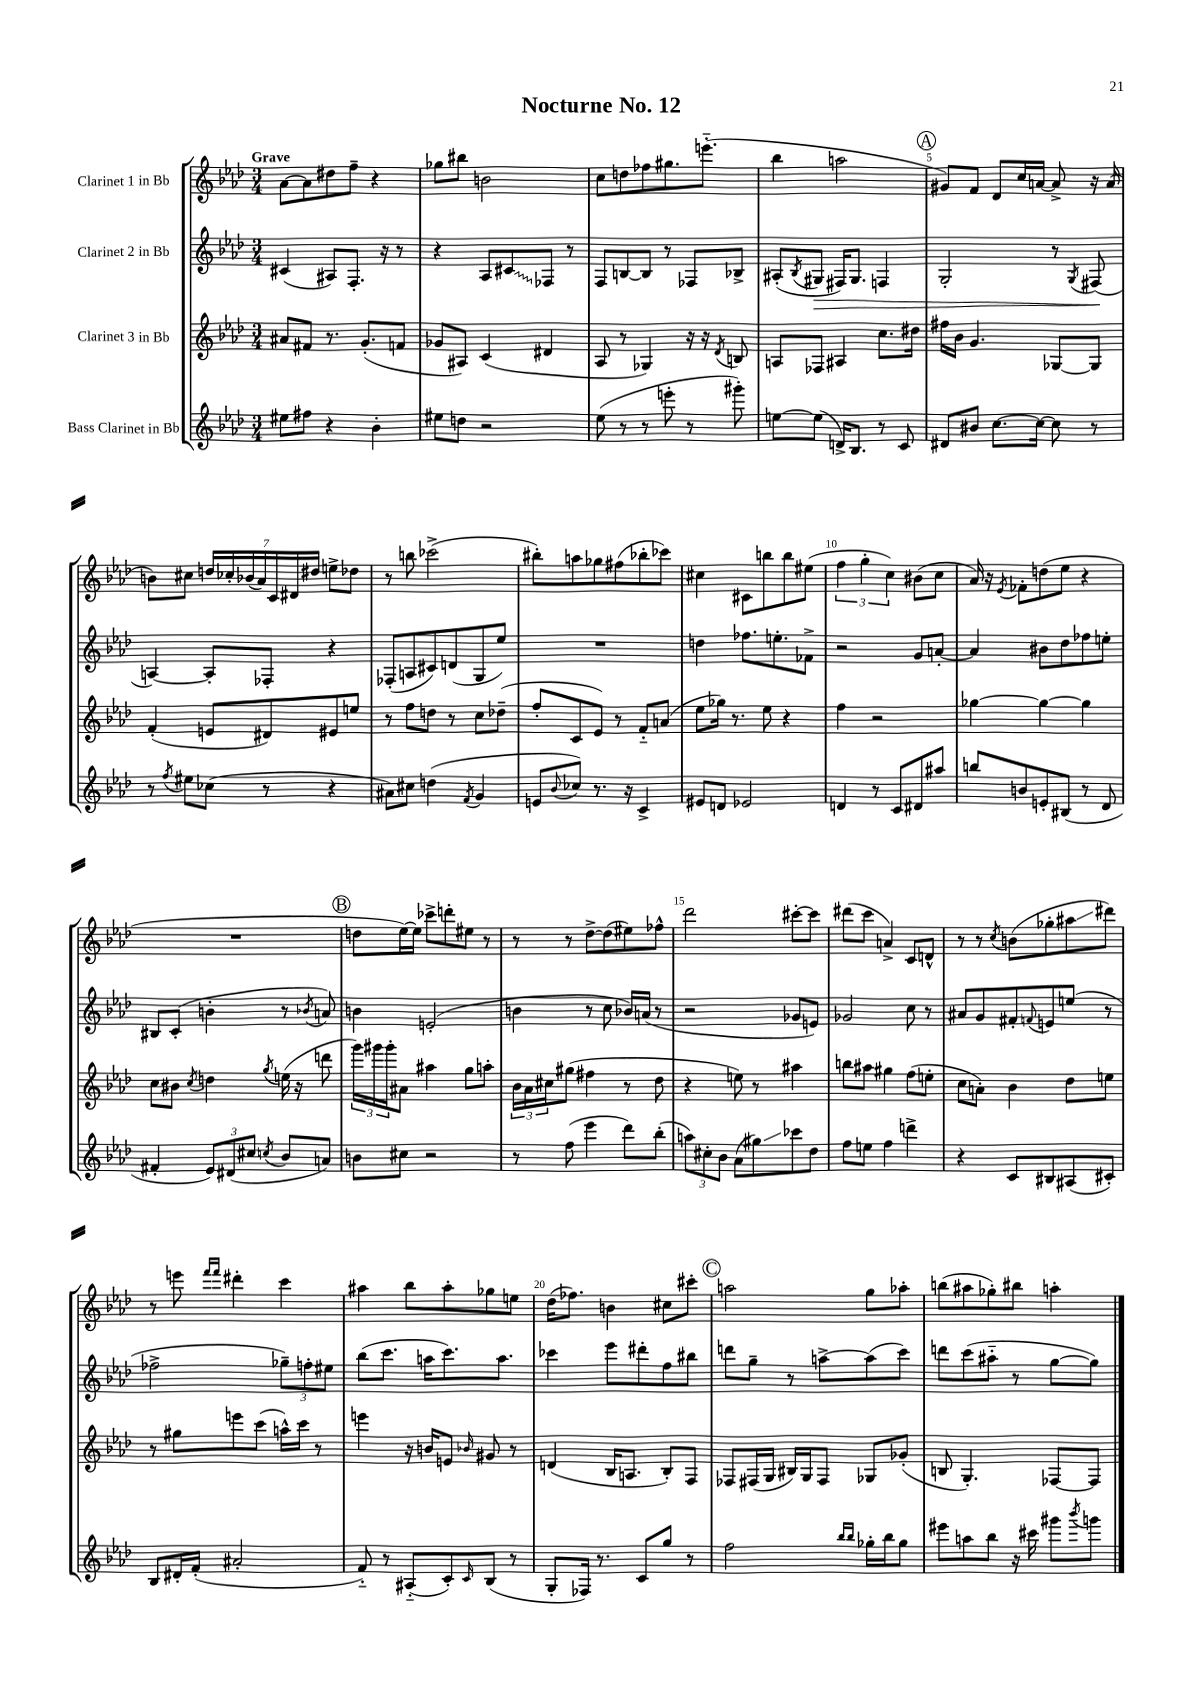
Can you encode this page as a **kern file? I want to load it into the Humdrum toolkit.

**kern	**kern	**kern	**kern
*staff4	*staff3	*staff2	*staff1
*clefG2	*clefG2	*clefG2	*clefG2
*k[b-e-a-d-]	*k[b-e-a-d-]	*k[b-e-a-d-]	*k[b-e-a-d-]
*M3/4	*M3/4	*M3/4	*M3/4
8ee#\L	8a#/L	(4c#/	[8a-\L
8ff#\J	8f#/J	.	8a-\]
4r	8.r	8A#/L)	8dd#\
.	.	8.F'/J	8ff~\J
.	(8.g'/L	.	.
4b-'\	.	.	4r
.	.	16r	.
.	8f/J	8r	.
=	=	=	=
8ee#\L	8g-/L	4r	8gg-\L
8dd\J	8A#/J)	.	8bb#\J
2r	(4c/	8A-/L	2b\
.	.	8c#/	.
.	4d#/	8F-/J	.
.	.	8r	.
=	=	=	=
(8ee-\	8A-/	8F/L	8cc\L
8r	8r	[8B/	8dd\
8r	4G-/)	8B/]J	8ff-\
8eee'\	.	8r	8.gg#\
8r	16r	8F-/L	.
.	16r	.	(8.eee'~\J
.	8qd-/	.	.
8ggg#'\)	8B/	8B-^/J	.
=	=	=	=
[8ee\L	8A/L	(8A#'/L	4bb-\
.	.	8qB-/	.
(8ee\]J	8F-/J	8G#/J	.
16d^/LK)	4A#/	16F#/LK)	2aa\
8.B-/J	.	8.G#/J	.
8r	8.cc\L	4F/	.
8c/	.	.	.
.	16dd#\Jk	.	.
=	=	=	=
8d#/L	16ff#\LL	2G'/	8g#/L)
.	16b-\JJ	.	.
8b#/J	4.g/	.	8f/J
[8.cc\L	.	.	8d-/L
.	.	.	16cc/L
16cc\_Jk	.	.	[16a/JJ
8cc\]	[8G-/L	8r	8a^/]
.	.	8qG/	.
8r	8G-/]J	(8F#/	16r
.	.	.	(16a/
=	=	=	=
8r	(4f'/	[4A/)	8b\L)
8qff/	.	.	.
8ee#\L	.	.	8cc#\J
(8cc-\J	8e/L	8A'/]L	28dd/LL
.	.	.	28cc-'/
.	.	.	(28b-/
.	.	.	28a-/)
8r	8d#/)	8F-'/J	.
.	.	.	28c/
.	.	.	28d#/
.	.	.	28dd#/JJ
4r	8e#/	4r	8ee^\L
.	8ee/J	.	8dd-\J
=	=	=	=
8a#\L)	8r	(8F-'/L	8r
8cc#\J	8ff\L	8A/	8bb\
(4dd\	8dd\J	8c#/)	(2ccc-^\
.	8r	(8d/	.
8qf/	.	.	.
4g/	8cc\L	8G/	.
.	(8dd-~\J	8ee-/J)	.
=	=	=	=
8e/L	8ff'/L	2.r	8bb#'\L)
8qqb-/	.	.	.
8cc-/J)	8c/	.	8aa\
8.r	8e-/J)	.	8gg-\
.	8r	.	(8ff#\
16r	.	.	.
4c^/	8f'~/L	.	8bb-'\
.	(8a/J	.	8ccc-\J)
=	=	=	=
8e#/L	8ee-\L	4dd\	4cc#\
8d/J	16gg-\Jk)	.	.
.	8.r	.	.
2e-/	.	8.ff-\L	8c#\L
.	8ee-\	.	8bb\
.	.	8.ee'\	.
.	4r	.	8bb\
.	.	8f-^\J	(8ee#\J
=	=	=	=
4d/	4ff\	2r	6ff\
.	.	.	6gg'\
8r	2r	.	.
.	.	.	6cc\)
8c/L	.	.	.
8d#/	.	8g/L	(8b#\L
8aa#/J	.	[8a'/J	8cc\J
=	=	=	=
8bb/L	[4gg-\	4a/]	16a-/)
.	.	.	16r
.	.	.	8qe-/
8b/	.	.	8f-'\L
8e'/	4gg-\_	8b#\L	(8dd\
(8B#/J	.	8dd-\	8ee-\J
8r	4gg-\]	8ff-\	4r
8d-/	.	8ee'\J	.
=	=	=	=
4f#'/	8cc\L	8B#/L	2.r
.	8b#\J	(8c'/J	.
.	8qcc/	.	.
12e-/L)	4dd\	4b'\	.
(12d#/	.	.	.
12cc#/J	.	.	.
8qcc/	8qgg/	.	.
8b-/L	(16ee\	8r	.
.	16r	.	.
.	.	8qb-/	.
8a/J)	8ddd\	8a/)	.
=	=	=	=
8b\L	24ggg\LL)	4b\	8dd\L
.	24ggg#\	.	.
.	24ggg#'\J	.	.
8cc#\J	8a#\J	.	[16ee-\L)
.	.	.	16ee-\]JJ
2r	4aa#\	(2e'/	8ccc-^\L
.	.	.	8ddd'\
.	8gg\L	.	8ee#\J
.	8aa'\J	.	8r
=	=	=	=
8r	24b-\LL	4b\	8r
.	24a-\	.	.
.	24cc#\J	.	.
(8ff\	(8gg#\J	.	8r
4eee-\	4ff#\	8r	[8dd-^\L
.	.	8cc\	(8dd-\]
8ddd-\L)	8r	16b-/LL)	8ee#\)
.	.	(16a/JJ	.
(8bb-'\J	8dd-\	8r	8ff-^^\J
=	=	=	=
12aa\L)	4r	2r	2ddd-\
12cc#'\	.	.	.
12b-\J	.	.	.
(8a-\L	8ee\)	.	.
8gg#\)	8r	.	.
8ccc-\	4aa#\	8g-/L	[8ccc#'\L
8dd-\J	.	8e/J)	8ccc#\]J
=	=	=	=
8ff\L	8bb\L	2g-/	(8ddd#\L
8ee\J	8aa#\J	.	8ccc\J
4ff\	4gg#\	.	4a^/)
4ddd^\	(8ff\L	8cc\	8c/L
.	8ee'\J	8r	8d^^/J
=	=	=	=
4r	8cc\L	8a#/L	8r
.	8a'\J)	8g/	8r
.	.	.	8qcc/
8c/L	4b-\	8f#'/	(8b\L
.	.	8qqf/	.
8B#/	.	8e/	8gg-'\
(8A#/	8dd-\L	(8ee/J	8aa#\
8c#'/J)	8ee\J	8r	8ddd#\J)
=	=	=	=
8B-/L	8r	2ff-^\	8r
16d#'/L	8gg#\L	.	8eee\
(16f'/JJ	.	.	.
.	.	.	16qqfff/LL
.	.	.	16qqfff/JJ
2a#'/	8eee\	.	4ddd#'\
.	(8ccc\J	.	.
.	16aa^^\LL)	12gg-~\L)	4ccc\
.	16ccc\JJ	.	.
.	.	12ff'\	.
.	8r	.	.
.	.	12ee#\J	.
=	=	=	=
8f'~/)	4eee\	(8bb-\L	4aa#\
8r	.	8.ccc\J	.
(8A#'~/L	16r	.	8bb-\L
.	16b/LK	16aa\LK	.
8c'/)	8e/J	8.ccc\)	8aa#'\
16qqc/	16qqb-/	.	.
(8B-/J	8g#/	.	8gg-\
.	.	8.aa\J	.
8r	8r	.	8ee\J
=	=	=	=
8G'/L	(4d/	4ccc-\	(16dd-\LK
.	.	.	8.ff-\J)
16F-/Jk)	.	.	.
8.r	.	.	.
.	16B-/LK	8eee-\L	4b\
.	8.A/J	.	.
8c/L	.	8ddd#'\	.
8gg/J	8B-'/L)	8ff\	8cc#\L
8r	8F/J	8bb#\J	8ccc#'\J
=	=	=	=
2ff\	8F-/L	8ddd\L	2aa\
.	(16F#/L	8gg~\J	.
.	16G/JJ	.	.
.	16B#/LL)	8r	.
.	16G/J	.	.
.	8F#/J	[8aa^\L	.
16qqbb-/LL	.	.	.
16qqbb-/JJ	.	.	.
16gg-'\LL	8G-/L	(8aa\]	8gg\L
16bb-\J	.	.	.
8gg-\J	(8g-'/J	8ccc\J)	8aa-'\J
=	=	=	=
8eee#\L	8B/	8ddd\L	(8bb\L
8aa\	4.G'/)	(8ccc\	8aa#\
8bb-\J	.	8aa#'~\J	8gg-'\)
16r	.	8r	8bb#\J
16ccc#\	.	.	.
8ggg#\L	[8F-/L	[8gg\L	4aa'\
8qbbb-/	.	.	.
8ggg\J	8F-/]J	8gg\]J)	.
==	==	==	==
*-	*-	*-	*-
